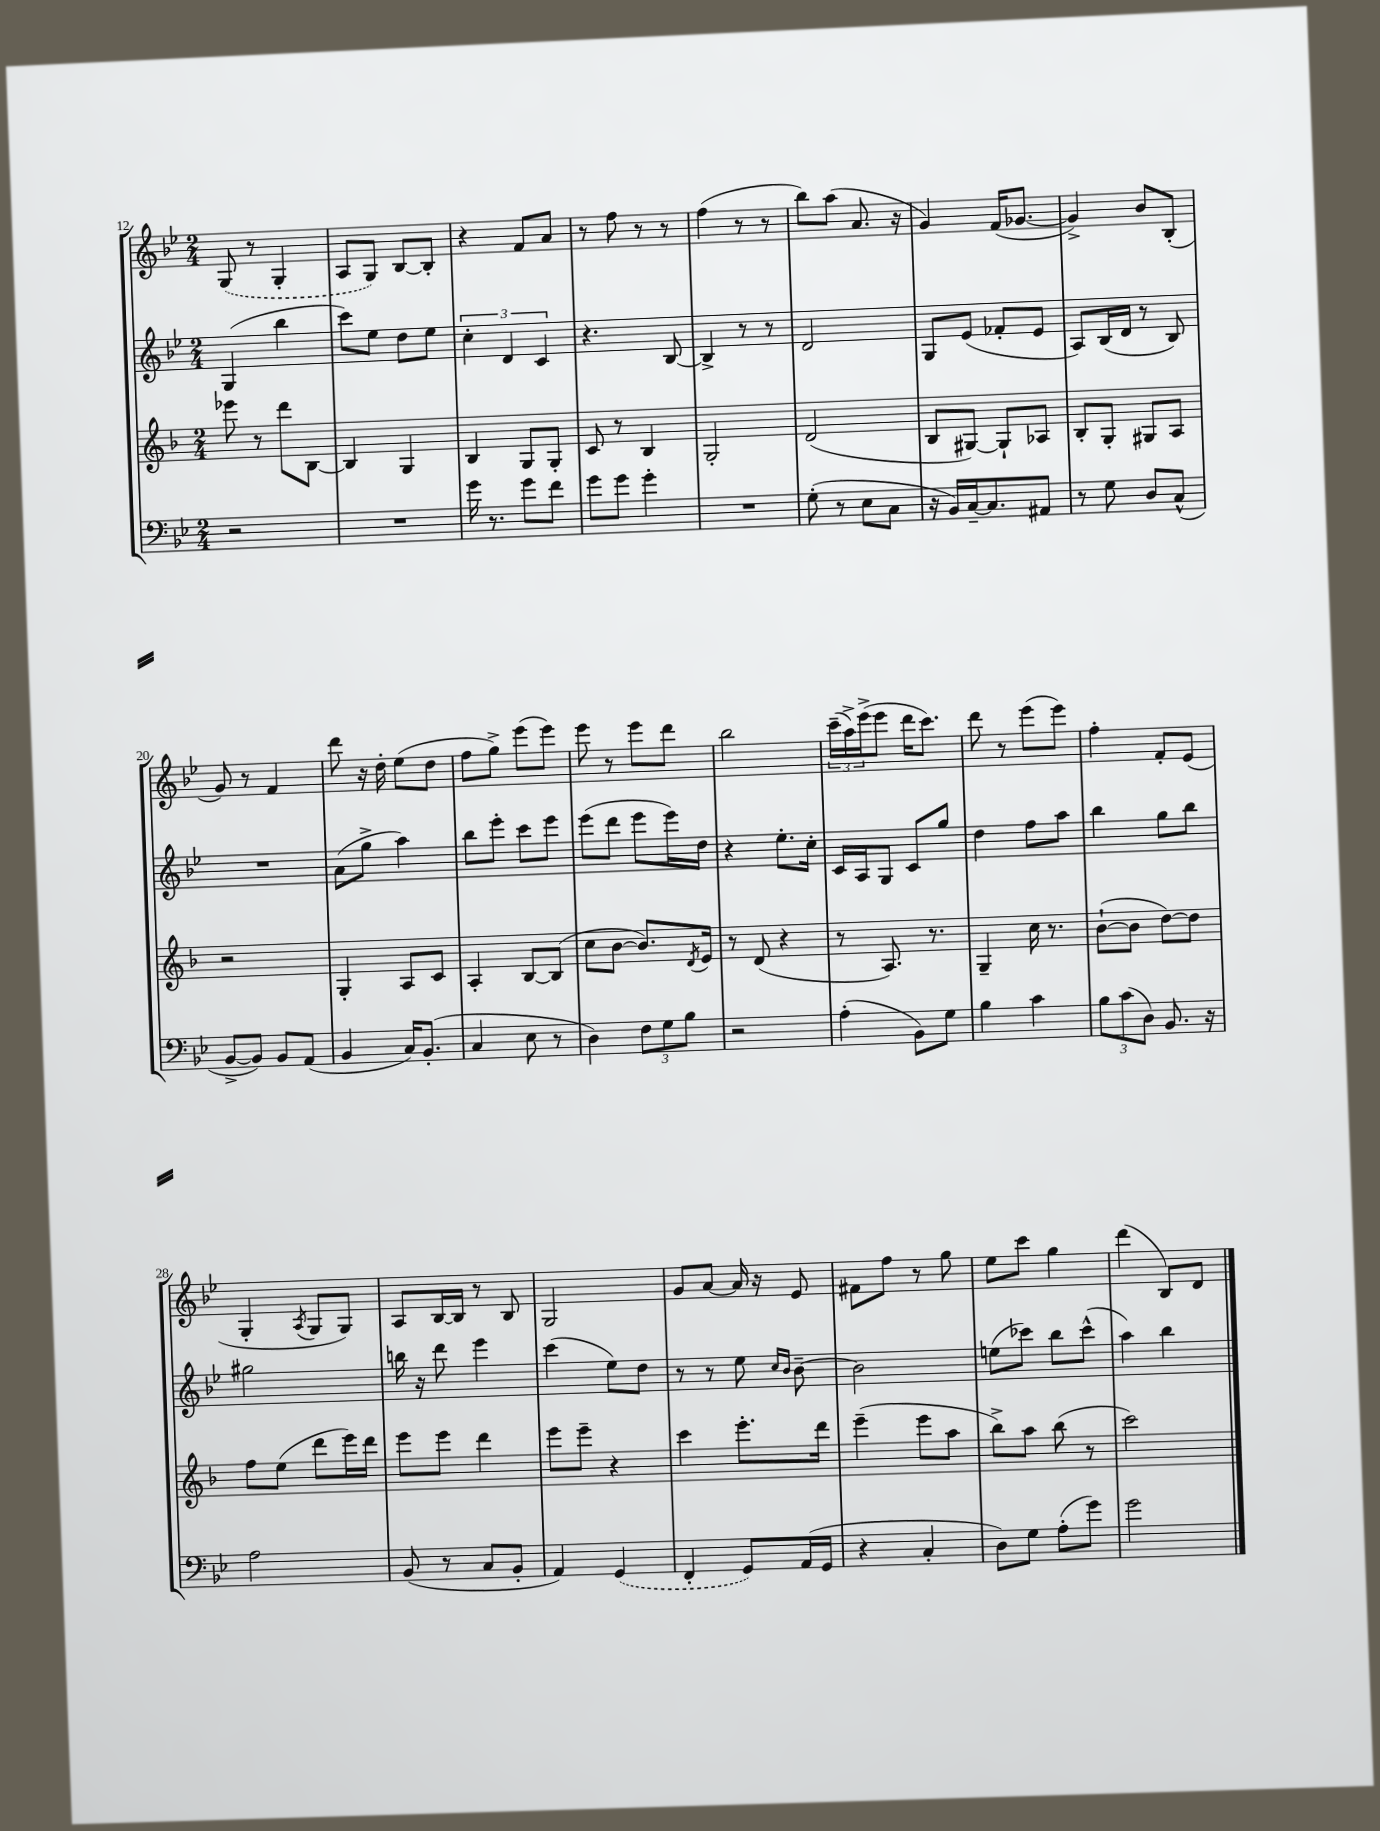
<<
\new StaffGroup <<
\new Staff = "s0" {
    \clef treble \key bes \major \numericTimeSignature \time 2/4
    \once \slurDashed g8( r8 g4-. |
    a8 g8) bes8~ bes8-. |
    r4 f'8 a'8 |
    r8 f''8 r8 r8 |
    f''4( r8 r8 |
    bes''8) a''8( a'8. r16 |
    g'4) f'16( ges'8.~ |
    ges'4->) bes'8 bes8-.( |
    g'8) r8 f'4 |
    d'''8 r16 d''16-. ees''8( d''8 |
    f''8 g''8->) ees'''8( ees'''8) |
    ees'''8 r8 ees'''8 d'''8 |
    bes''2 |
    \tuplet 3/2 { c'''16--( a''16->) ees'''16->( } ees'''8 d'''16 c'''8.) |
    d'''8 r8 ees'''8( ees'''8) |
    f''4-. f'8-. ees'8( |
    g4-. \acciaccatura { a8 } g8 g8) |
    a8 bes16~ bes16 r8 bes8 |
    g2 |
    g'8 a'8~ a'16 r16 ees'8 |
    fis'8 f''8 r8 g''8 |
    ees''8 c'''8 g''4 |
    d'''4( bes8) d'8 \bar "|." |
}
\new Staff = "s1" {
    \clef treble \key bes \major \numericTimeSignature \time 2/4
    g4( bes''4 |
    c'''8) ees''8 d''8 ees''8 |
    \tuplet 3/2 { c''4-. d'4 c'4 } |
    r4. bes8~ |
    bes4-> r8 r8 |
    d'2 |
    g8 ees'8( fes'8-. ees'8 |
    a8) bes16( d'16 r8 bes8) |
    R2 |
    a'8( g''8-> a''4) |
    bes''8 ees'''8-. c'''8 ees'''8 |
    ees'''8( d'''8 ees'''8 ees'''16) d''16 |
    r4 ees''8.-. c''16-. |
    c'16 a16 g8 c'8 g''8 |
    d''4 f''8 a''8 |
    bes''4 g''8 bes''8 |
    gis''2 |
    b''16 r16 d'''8 ees'''4 |
    c'''4( ees''8) d''8 |
    r8 r8 ees''8 \grace { c''16 bes'16 } bes'8~-- |
    bes'2 |
    e''8( ces'''8) bes''8 ces'''8-^( |
    a''4) bes''4 \bar "|." |
}
\new Staff = "s2" {
    \clef treble \key f \major \numericTimeSignature \time 2/4
    ees'''8 r8 d'''8 bes8~ |
    bes4 g4 |
    bes4 g8 g8-. |
    c'8 r8 bes4 |
    g2-. |
    d'2( |
    bes8 gis8~) gis8-! aes8 |
    bes8-. g8-. gis8 a8 |
    r2 |
    g4-. a8 c'8 |
    a4-. bes8~ bes8( |
    c''8 bes'8~ bes'8.) \acciaccatura { d'8 } e'16 |
    r8 d'8( r4 |
    r8 a8.) r8. |
    g4-- c''16 r8. |
    bes'8~-!( bes'8 d''8~) d''8 |
    f''8 e''8( d'''8 e'''16) d'''16 |
    e'''8 e'''8 d'''4 |
    e'''8 e'''8-- r4 |
    c'''4 e'''8.-. d'''16 |
    e'''4--( e'''8 a''8 |
    bes''8->) a''8 bes''8( r8 |
    c'''2) \bar "|." |
}
\new Staff = "s3" {
    \clef bass \key bes \major \numericTimeSignature \time 2/4
    r2 |
    R2 |
    g'16 r8. g'8 f'8 |
    g'8 g'8 g'4-. |
    R2 |
    g8-.( r8 ees8 c8 |
    r16 bes,16) c16~-- c8. ais,8 |
    r8 g8 d8 c8-^( |
    bes,8~-> bes,8) bes,8 a,8( |
    bes,4 c16) bes,8.-.( |
    c4 ees8 r8 |
    d4) \tuplet 3/2 { f8 g8 bes8 } |
    r2 |
    a4-.( bes,8) g8 |
    bes4 c'4 |
    \tuplet 3/2 { bes8 c'8( d8) } bes,8. r16 |
    a2 |
    bes,8( r8 c8 bes,8-. |
    a,4) \once \slurDashed g,4( |
    f,4-. g,8) a,16( g,16 |
    r4 c4-. |
    d8) g8 a8-.( g'8) |
    g'2 \bar "|." |
}
>>
>>
\layout { \context { \Score currentBarNumber = #12 } }
